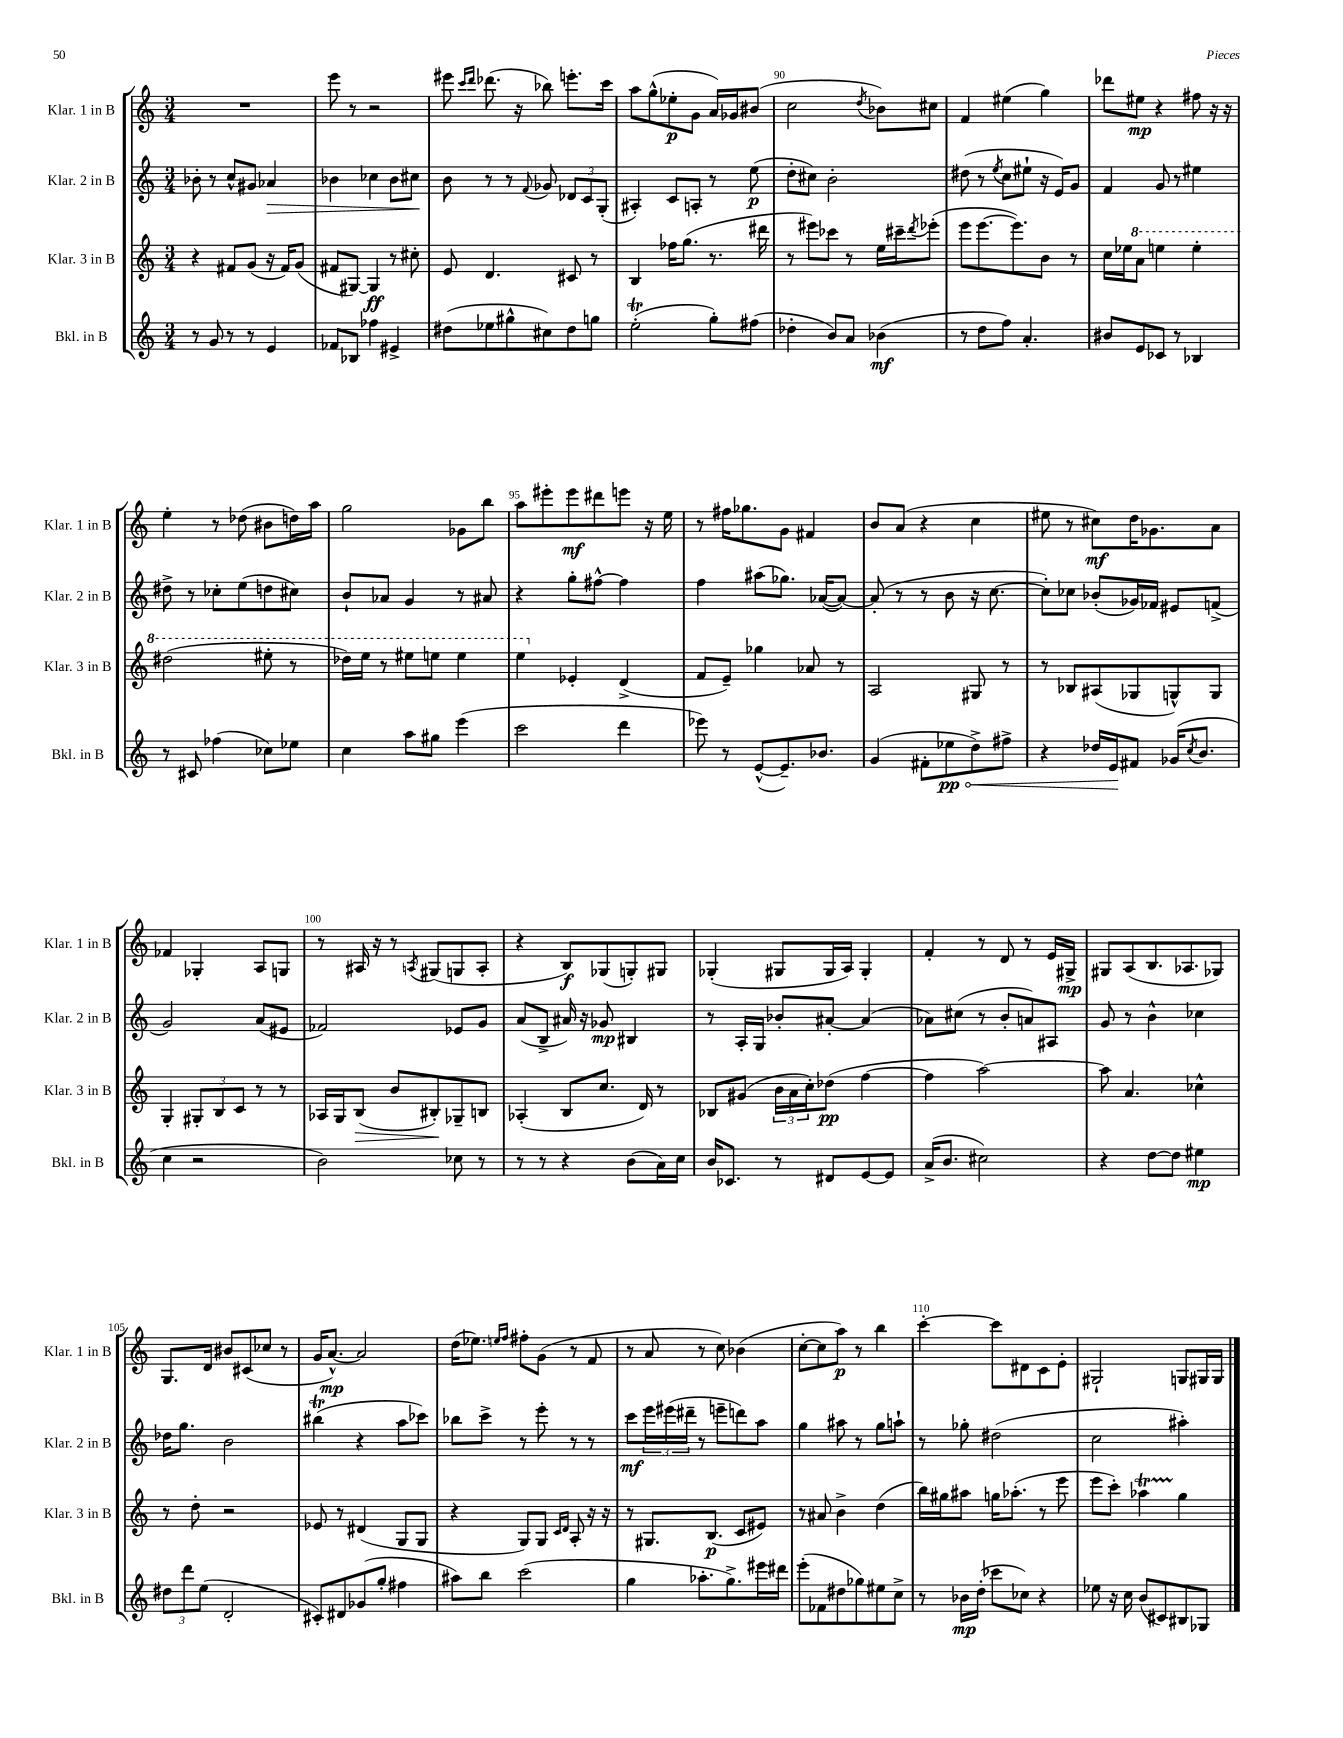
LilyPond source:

<<
\new StaffGroup <<
\new Staff = "s0" \with { instrumentName = "Klar. 1 in B" shortInstrumentName = "Klar. 1 in B" } {
    \clef treble \key c \major \numericTimeSignature \time 3/4
    R2. |
    e'''8 r8 r2 |
    eis'''8 \grace { c'''16 d'''16 } des'''8.( r16 bes''8) e'''8.-. c'''16 |
    a''8 g''8-^( ees''8-.\p g'8 a'16) ges'16 bis'8( |
    c''2 \acciaccatura { d''8 } bes'8) cis''8 |
    f'4 eis''4( g''4) |
    des'''8 eis''8\mp r4 fis''8 r16 r16 |
    e''4-. r8 des''8( bis'8 d''16) a''16 |
    g''2 ges'8 b''8 |
    a''8 eis'''8-. eis'''8\mf dis'''8 e'''8 r16 e''16 |
    r8 fis''16 ges''8. g'8 fis'4 |
    b'8 a'8( r4 c''4 |
    eis''8 r8 cis''8\mf) d''16 ges'8. a'8 |
    fes'4 ges4-. a8 g8 |
    r8 ais16 r16 r8 \acciaccatura { a8 } gis8( g8 a8-. |
    r4 b8\f) ges8( g8-.) gis8 |
    ges4-.( gis8 gis16 a16) gis4-. |
    f'4-. r8 d'8 r8 e'16 gis16->\mp |
    gis8 a8( b8. aes8. ges8) |
    g8. d'16 bis'8 cis'8( ces''8 r8 |
    g'16 a'8.~-^\mp) a'2 |
    d''16( ees''8.) \grace { e''16 f''16 } fis''8-. g'8( r8 f'8 |
    r8 a'8 r8 c''8) bes'4( |
    c''8~-. c''8 a''8\p) r8 b''4 |
    c'''4~-. c'''8 dis'8 c'8 e'8-. |
    gis2-! g8 gis16 gis16 \bar "|." |
}
\new Staff = "s1" \with { instrumentName = "Klar. 2 in B" shortInstrumentName = "Klar. 2 in B" } {
    \clef treble \key c \major \numericTimeSignature \time 3/4
    bes'8-. r8 c''8-^ gis'8 aes'4\> |
    bes'4 ces''4 bes'8 cis''8\! |
    b'8 r8 r8 \appoggiatura { f'8 } ges'8 \tuplet 3/2 { des'8 c'8 g8-.( } |
    ais4-.) c'8 a8-. r8 e''8\p( |
    d''8-. cis''8) b'2-. |
    dis''8( r8 \acciaccatura { e''8 } c''8 eis''8-! r16 e'16) g'8 |
    f'4 g'8 r8 eis''4 |
    dis''8-> r8 ces''8-. e''8( d''8 cis''8) |
    b'8-! aes'8 g'4 r8 ais'8 |
    r4 g''8-. fis''8~-^ fis''4 |
    f''4 ais''8( ges''8.) aes'16~( aes'8~) |
    aes'8-.( r8 r8 b'8 r16 c''8.~ |
    c''8-.) ces''8 bes'8-.( ges'16) fes'16 eis'8 f'8->( |
    g'2) a'8( eis'8 |
    fes'2) ees'8 g'8 |
    a'8( b8-> ais'16) r16 ges'8\mp bis4 |
    r8 a16-. g16 bes'8-. ais'8~-. ais'4( |
    aes'8) cis''8( r8 b'8-. a'8) ais8 |
    g'8 r8 b'4-^ ces''4 |
    des''16 g''8. b'2 |
    bis''4\trill( r4 a''8 ces'''8) |
    bes''8 c'''8-> r8 e'''8-. r8 r8 |
    c'''8\mf \tuplet 3/2 { e'''16 eis'''16( dis'''16-- } r8 e'''8-- d'''8) a''8 |
    g''4 ais''8 r8 g''8 a''8-! |
    r8 ges''8-. dis''2( |
    c''2 ais''4-.) \bar "|." |
}
\new Staff = "s2" \with { instrumentName = "Klar. 3 in B" shortInstrumentName = "Klar. 3 in B" } {
    \clef treble \key c \major \numericTimeSignature \time 3/4
    r4 fis'8 g'8( r16 fis'16) g'8( |
    fis'8 gis8~) gis4\ff r8 cis''8-. |
    e'8 d'4. cis'8 r8 |
    b4 fes''16 g''8.( r8. dis'''16 |
    r8 eis'''8) ces'''8 r8 e''16 cis'''16-- \acciaccatura { d'''8 } ees'''8-.( |
    e'''8 e'''8.~ e'''8.) b'8 r8 |
    c''16 ees''16 \ottava #1 a''8 e'''!4 e'''4-. |
    dis'''2( eis'''8-. r8 |
    des'''16) e'''16 r8 eis'''8 e'''8 e'''4 |
    e'''4 \ottava #0 ees'4-. d'4->( |
    f'8 e'8--) ges''4 aes'8 r8 |
    a2 gis8 r8 |
    r8 bes8 ais8( ges8 g8-^) g8 |
    g4-. \tuplet 3/2 { gis8-. b8 c'8 } r8 r8 |
    aes16 g16 b8\>( b'8 bis8-.\!) ges8-- b8 |
    aes4-.( b8 c''8. d'16) r8 |
    bes8 gis'8( \tuplet 3/2 { b'16 a'16 c''16-.) } des''8\pp( f''4~ |
    f''4 a''2~) |
    a''8 a'4. ces''4-^ |
    r8 d''8-. r2 |
    ees'8 r8 dis'4( g8 g8 |
    r4 g8) g8 \grace { c'16 d'16 } a8-. r16 r16 |
    r8 gis8. b8.\p( c'8 eis'8) |
    r8 ais'8 b'4-> d''4( |
    b''16) gis''16 ais''8 g''16 aes''8.-.( r8 e'''8 |
    e'''8 c'''8-.) aes''4\startTrillSpan g''4\stopTrillSpan \bar "|." |
}
\new Staff = "s3" \with { instrumentName = "Bkl. in B" shortInstrumentName = "Bkl. in B" } {
    \clef treble \key c \major \numericTimeSignature \time 3/4
    r8 g'8 r8 r8 e'4 |
    fes'8 bes8 fes''4 eis'4-> |
    dis''8( ees''8 gis''8-^ cis''8) dis''8 g''8 |
    e''2-.\trill( g''8-.) fis''8( |
    des''4-. b'8) a'8 bes'4\mf( |
    r8 d''8 f''8) a'4.-. |
    bis'8 e'8 ces'8 r8 bes4 |
    r8 cis'8 fes''4( ces''8) ees''8 |
    c''4 a''8 gis''8 e'''4( |
    c'''2 d'''4 |
    ees'''8) r8 e'8~-^( e'8.--) bes'8. |
    g'4( fis'8-. \once \override Hairpin.circled-tip = ##t ees''8\pp\< d''8->) fis''8-> |
    r4 des''16 e'16\! fis'8 ges'16( \acciaccatura { c''8 } b'8. |
    c''4 r2 |
    b'2) ces''8 r8 |
    r8 r8 r4 b'8( a'16) c''16 |
    b'16 ces'8. r8 dis'8 e'8~ e'8 |
    a'16->( b'8. cis''2) |
    r4 d''8~ d''8 eis''4\mp |
    \tuplet 3/2 { dis''8 d'''8 e''8( } d'2-. |
    cis'8-.) dis'8 ges'8( g''8-. fis''4 |
    ais''8) b''8 c'''2( |
    g''4 aes''8.-. g''8.->) eis'''16 dis'''16 |
    e'''8-.( fes'8 dis''8 ges''8) eis''8 c''8-> |
    r8 bes'16\mp d''16-.( ces'''8 ces''8) r4 |
    ees''8 r16 c''16 b'8( cis'8) bis8 ges8 \bar "|." |
}
>>
>>
\layout { \context { \Score currentBarNumber = #86 \override BarNumber.break-visibility = ##(#f #t #t) barNumberVisibility = #(every-nth-bar-number-visible 5) } }
